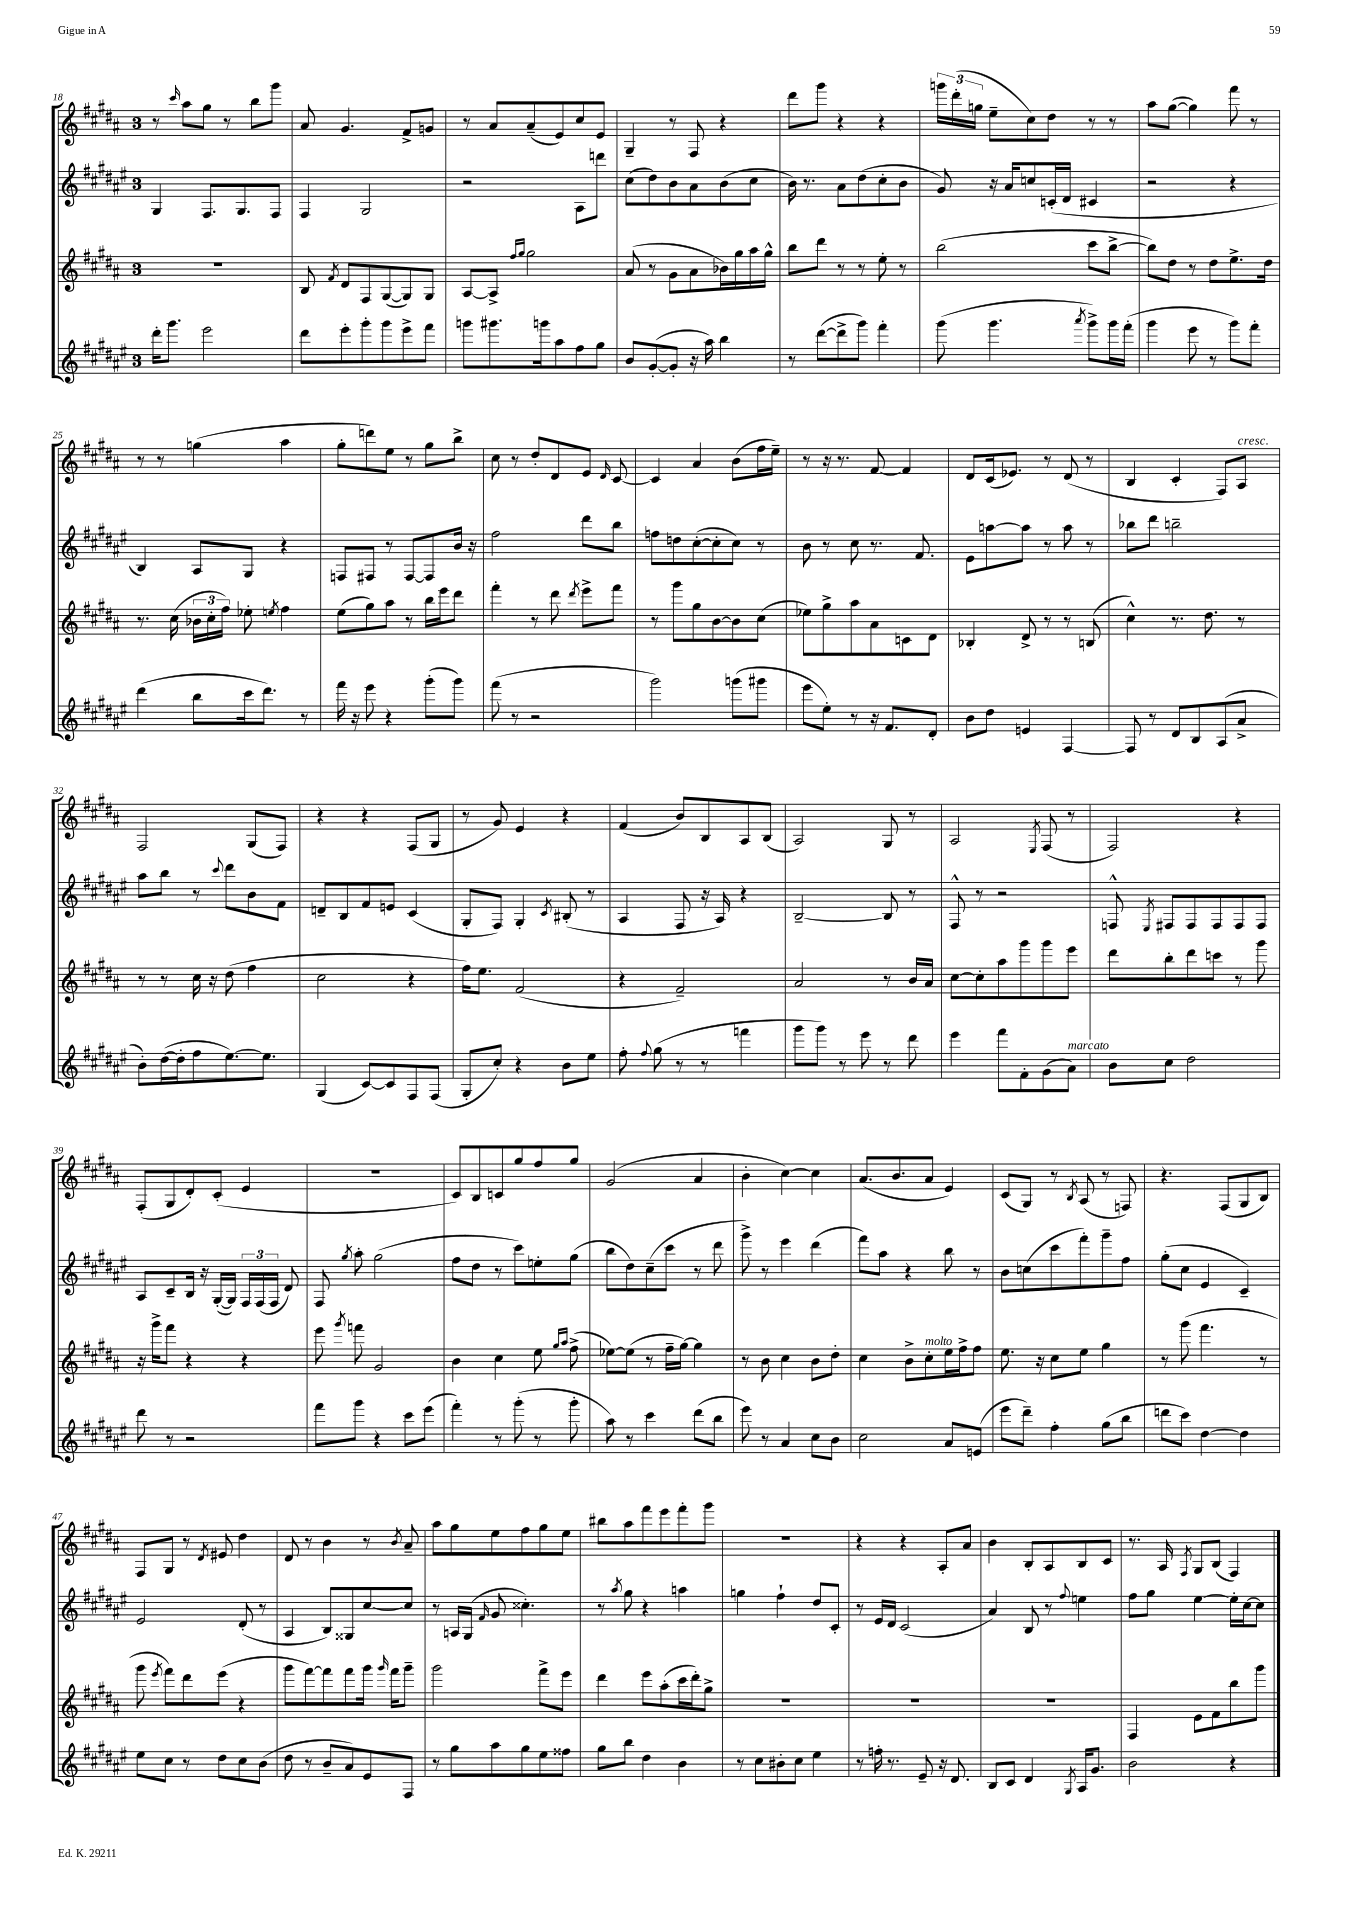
<<
\new StaffGroup <<
\new Staff = "s0" {
    \clef treble \key b \major \once \override Staff.TimeSignature.style = #'single-digit \time 3/4
    \autoBeamOff r8 \grace { cis'''16 } ais''8[ gis''8] r8 b''8[ gis'''8] |
    ais'8 gis'4. fis'8[-> g'8] |
    r8 ais'8[ ais'8--( e'8) cis''8 e'8] |
    gis4-- r8 fis8 r4 |
    dis'''8[ gis'''8] r4 r4 |
    \tuplet 3/2 { g'''16[ dis'''16-.( g''16] } e''8[-- cis''8) dis''8] r8 r8 |
    ais''8[ gis''8]~( gis''4) fis'''8 r8 |
    r8 r8 g''4( ais''4 |
    gis''8[-. d'''8) e''8] r8 gis''8[ b''8]-> |
    cis''8 r8 dis''8[-. dis'8 e'8] \grace { dis'16 } cis'8~ |
    cis'4 ais'4 b'8[( fis''16 e''16]--) |
    r8 r16 r8. fis'8~ fis'4 |
    dis'8[ cis'16( ees'8.]) r8 dis'8( r8 |
    b4 cis'4-. fis8[) ais8]^\markup { \italic "cresc." } |
    fis2 gis8[( fis8]) |
    r4 r4 fis8[( gis8] |
    r8 gis'8) e'4 r4 |
    fis'4( b'8[) b8 ais8 b8]( |
    ais2) gis8 r8 |
    ais2 \acciaccatura { e8 } fis8( r8 |
    fis2) r4 |
    fis8[-.( gis8 dis'8-.) cis'8]-.( e'4 |
    R2. |
    cis'8[) b8 c'8 gis''8 fis''8 gis''8] |
    gis'2( ais'4 |
    b'4-. cis''4~) cis''4 |
    ais'8.[( b'8. ais'8] e'4) |
    cis'8[( gis8]) r8 \acciaccatura { b8 } ais8( r8 f8) |
    r4. fis8[( gis8 b8]) |
    fis8[ gis8] r8 \acciaccatura { dis'8 } eis'8 dis''4 |
    dis'8 r8 b'4 r8 \acciaccatura { b'8 } ais'8-- |
    ais''8[ gis''8 e''8 fis''8 gis''8 e''8] |
    bis''8[ ais''8 fis'''8 e'''8 fis'''8-. gis'''8] |
    R2. |
    r4 r4 ais8[-. ais'8] |
    b'4 b8[-. ais8 b8 cis'8] |
    r8. ais16 \acciaccatura { fis8 } gis8[ b8]( fis4) \bar "|." |
}
\new Staff = "s1" {
    \clef treble \key fis \major \once \override Staff.TimeSignature.style = #'single-digit \time 3/4
    \autoBeamOff gis4 fis8.[ gis8. fis8] |
    fis4 gis2 |
    r2 ais8[ d'''8] |
    cis''8[( dis''8) b'8 ais'8 b'8( cis''8] |
    b'16) r8. ais'8[ dis''8( cis''8-. b'8] |
    gis'8) r16 ais'16[ c''8 c'16-.( dis'16] cis'4 |
    r2 r4 |
    b4) ais8[ gis8] r4 |
    f8[ fis8] r8 fis8[~ fis8 b'16] r16 |
    fis''2 dis'''8[ b''8] |
    f''8[ d''8 cis''8~-.( cis''8-. cis''8]) r8 |
    b'8 r8 cis''8 r8. fis'8. |
    eis'8[ a''8~ a''8] r8 a''8 r8 |
    bes''8[ dis'''8] b''2-- |
    ais''8[ b''8] r8 \appoggiatura { cis'''8 } dis'''8[ b'8 fis'8] |
    d'8[-- b8 fis'8 e'8] cis'4( |
    gis8[-. fis8]) gis4-. \acciaccatura { cis'8 } bis8-.( r8 |
    ais4 fis8 r16 ais16) r4 |
    b2~-- b8 r8 |
    fis8-^ r8 r2 |
    f8-^ \acciaccatura { eis8 } fis8[ fis8 fis8 fis8 fis8] |
    ais8[ cis'8-- b16] r16 gis16[~-.( gis16]) \tuplet 3/2 { fis16[ fis16( fis16] } dis'8) |
    fis8 \acciaccatura { gis''8 } ais''8-. gis''2( |
    fis''8[ dis''8] r8 cis'''8[) e''8-. gis''8]( |
    b''8[ dis''8) cis''8--( cis'''8] r8 dis'''8 |
    gis'''8->) r8 eis'''4 dis'''4( |
    fis'''8[) ais''8] r4 b''8 r8 |
    b'8[ c''8( cis'''8 fis'''8-.) gis'''8-- fis''8] |
    gis''8[-.( cis''8] eis'4 cis'4--) |
    eis'2 dis'8-.( r8 |
    ais4 b8[) gisis8 cis''8~ cis''8] |
    r8 a16[ gis16]( \grace { fis'16 } gis'8 cisis''4.-.) |
    r8 \acciaccatura { ais''8 } gis''8 r4 a''4 |
    g''4 fis''4-! dis''8[ cis'8]-. |
    r8 eis'16[ dis'16] cis'2( |
    ais'4) b8 r8 \appoggiatura { fis''8 } e''4 |
    fis''8[ gis''8] eis''4~ eis''16[-. cis''16~ cis''8] \bar "|." |
}
\new Staff = "s2" {
    \clef treble \key b \major \once \override Staff.TimeSignature.style = #'single-digit \time 3/4
    \autoBeamOff R2. |
    b8 \acciaccatura { fis'8 } dis'8[ fis8 gis8~( gis8) gis8] |
    ais8[~ ais8]-> \grace { fis''16[ gis''16] } gis''2 |
    ais'8( r8 gis'8[ ais'8 bes'16) gis''16 ais''16 gis''16]-^ |
    b''8[ dis'''8] r8 r8 e''8-. r8 |
    b''2( cis'''8[ b''8]~-> |
    b''8[) dis''8] r8 dis''8[ e''8.-> dis''16] |
    r8. cis''16( \tuplet 3/2 { bes'16[ cis''16-. fis''16]) } ees''8-. \acciaccatura { e''8 } fis''4 |
    e''8[( gis''8) ais''8] r8 b''16[ e'''16 dis'''8] |
    fis'''4-. r8 dis'''8 \acciaccatura { dis'''8 } e'''8[-> fis'''8] |
    r8 gis'''8[ gis''8 b'8~ b'8 cis''8]( |
    ees''8[) gis''8-> ais''8 ais'8 c'8 dis'8] |
    bes4-. dis'8-> r8 r8 b8( |
    cis''4-^) r8. dis''8. r8 |
    r8 r8 cis''16 r16 dis''8( fis''4 |
    cis''2 r4 |
    fis''16[) e''8.] fis'2( |
    r4 fis'2--) |
    ais'2 r8 b'16[ ais'16] |
    cis''8[~ cis''8-. ais''8 gis'''8 gis'''8 e'''8] |
    dis'''8[ b''8-. dis'''8 c'''8] r8 gis'''8 |
    r16 gis'''16[-> fis'''8] r4 r4 |
    e'''8 \acciaccatura { gis'''8 } f'''8 gis'2 |
    b'4 cis''4 e''8 \grace { gis''16[ ais''16] } fis''8->( |
    ees''8[~) ees''8]( r8 fis''16[-- gis''16]~) gis''4 |
    r8 b'8 cis''4 b'8[ dis''8]-. |
    cis''4 b'8[-> cis''8-.^\markup { \italic "molto" } e''16 fis''16-> fis''8] |
    e''8. r16 cis''8[ e''8] gis''4 |
    r8 gis'''8( fis'''4. r8 |
    gis'''8 \acciaccatura { e'''8 } fis'''8[) dis'''8 e'''8]( r4 |
    gis'''8[ fis'''8~) fis'''8 fis'''8 gis'''16] \grace { gis'''16 } fis'''16[ gis'''8]-- |
    gis'''2 fis'''8[-> e'''8] |
    dis'''4 e'''8[ ais''8-.( cis'''16 dis'''16-.) gis''8]-> |
    R2. |
    R2. |
    R2. |
    fis4 e'8[ fis'8 b''8 gis'''8] \bar "|." |
}
\new Staff = "s3" {
    \clef treble \key fis \major \once \override Staff.TimeSignature.style = #'single-digit \time 3/4
    \autoBeamOff dis'''16[-. gis'''8.] eis'''2 |
    dis'''8[ eis'''8-. gis'''8-. gis'''8 eis'''8-> fis'''8] |
    g'''8[ gis'''8. g'''16 ais''8 fis''8 gis''8] |
    b'8[ gis'8~-.( gis'8]-. r16 ais''16) b''4 |
    r8 dis'''8[~( dis'''8-> gis'''8]) fis'''4-. |
    gis'''8( gis'''4. \acciaccatura { ais'''8 } gis'''8[->) gis'''16 fis'''16]-.( |
    gis'''4 eis'''8 r8 gis'''8[) fis'''8]-. |
    dis'''4( b''8[ cis'''16 dis'''8.]) r8 |
    fis'''16 r16 eis'''8 r4 gis'''8[-.( gis'''8]) |
    fis'''8( r8 r2 |
    gis'''2) g'''8[( gis'''8] |
    eis'''8[ eis''8]-.) r8 r16 fis'8.[ dis'8]-. |
    b'8[ dis''8] e'4 fis4~ |
    fis8 r8 dis'8[ b8 ais8( ais'8]-> |
    b'8[-.) dis''16~( dis''16-. fis''8 eis''8.~) eis''8.] |
    gis4( cis'8[~) cis'8 fis8 fis8]( |
    gis8[-. cis''8]-.) r4 b'8[ eis''8] |
    fis''8-. \appoggiatura { fis''8 } gis''8( r8 r8 f'''4 |
    gis'''8[ gis'''8]) r8 eis'''8 r8 dis'''8 |
    eis'''4 fis'''8[ fis'8-. gis'8( ais'8]^\markup { \italic "marcato" }) |
    b'8[ cis''8] dis''2 |
    dis'''8 r8 r2 |
    fis'''8[ gis'''8] r4 cis'''8[ eis'''8]( |
    fis'''4-.) r8 gis'''8-.( r8 gis'''8-. |
    ais''8) r8 cis'''4 dis'''8[( b''8] |
    eis'''8) r8 ais'4 cis''8[ b'8] |
    cis''2 ais'8[ e'8]( |
    eis'''8[ dis'''8]--) fis''4-. gis''8[( b''8] |
    d'''8[ cis'''8]) dis''4~ dis''4 |
    eis''8[ cis''8] r8 dis''8[ cis''8 b'8]( |
    dis''8 r8 b'8[-- ais'8) eis'8 fis8] |
    r8 gis''8[ ais''8 gis''8 eis''8 fisis''8] |
    gis''8[ b''8] dis''4 b'4 |
    r8 cis''8[ bis'8-. cis''8] eis''4 |
    r8 f''16-. r8. eis'8-- r16 dis'8. |
    b8[ cis'8] dis'4 \acciaccatura { gis8 } ais16[ gis'8.] |
    b'2 r4 \bar "|." |
}
>>
>>
\layout { \context { \Score currentBarNumber = #18 } }
